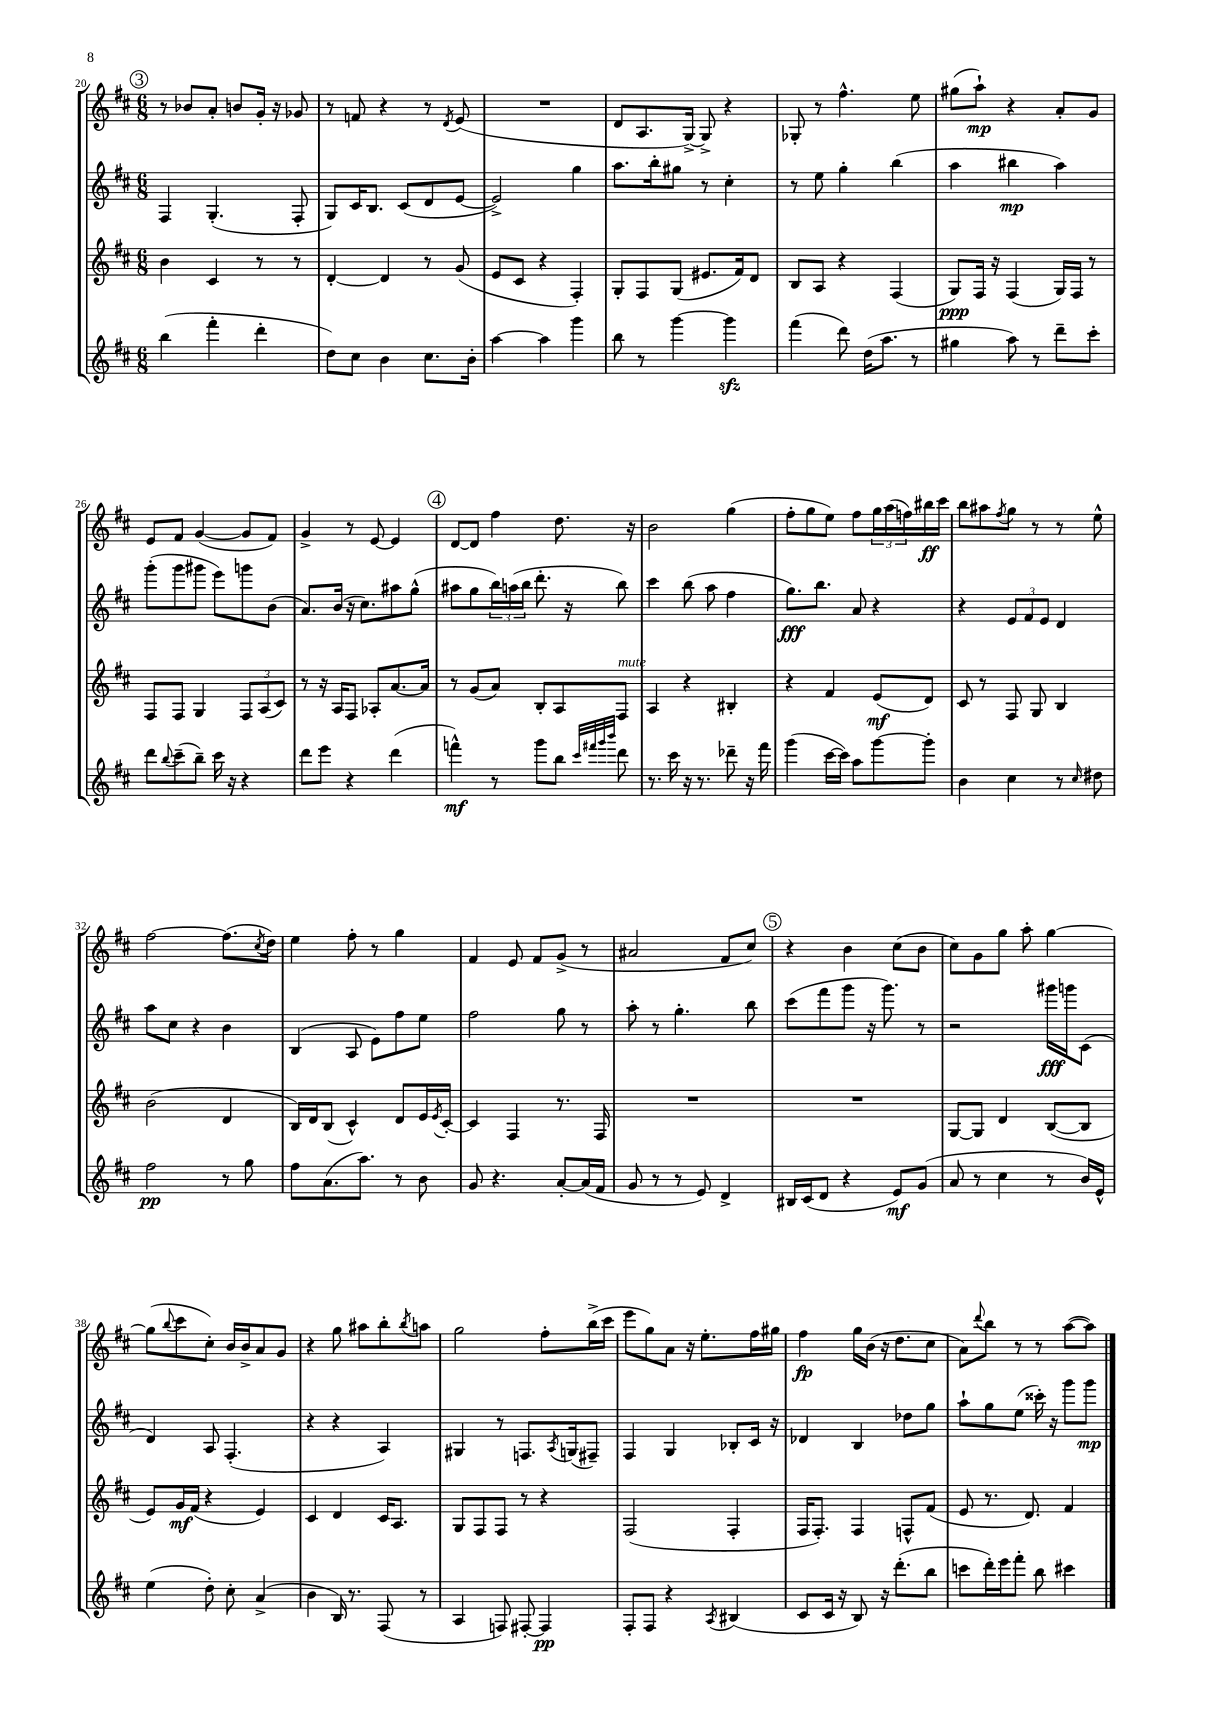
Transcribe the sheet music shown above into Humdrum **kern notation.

**kern	**kern	**kern	**kern
*staff4	*staff3	*staff2	*staff1
*clefG2	*clefG2	*clefG2	*clefG2
*k[f#c#]	*k[f#c#]	*k[f#c#]	*k[f#c#]
*M6/8	*M6/8	*M6/8	*M6/8
(4bb	4b	4F#	8r
.	.	.	8b-
4fff#'	4c#	(4.G'	8a'
.	.	.	8b
4ddd'	8r	.	16g'
.	.	.	16r
.	8r	8F#'	8g-
=	=	=	=
8dd)	[4d'	8G)	8r
8cc#	.	16c#	8f
.	.	8.B	.
4b	4d]	.	4r
.	.	(8c#	.
8.cc#	8r	8d	8r
.	.	.	8qd
.	(8g	[8e	(8e
16b'	.	.	.
=	=	=	=
[4aa	8e	2e^])	2.r
.	8c#	.	.
4aa]	4r	.	.
4ggg	4F#')	4gg	.
=	=	=	=
8bb	8G'	8.aa	8d
8r	8F#	.	8.A
.	.	16bb'	.
[4ggg	(8G	8gg#	.
.	.	.	[16G^)
.	8.e#	8r	8G^]
4ggg]	.	4cc#'	4r
.	16f#)	.	.
.	8d	.	.
=	=	=	=
(4fff#	8B	8r	8G-'
.	8A	8ee	8r
8ddd)	4r	4gg'	4.ff#^^
(16dd	.	.	.
8.aa	.	.	.
.	(4F#	(4bb	.
8r	.	.	8ee
=	=	=	=
4gg#	8G)	4aa	(8gg#
.	16F#	.	8aa`)
.	16r	.	.
8aa)	(4F#	4bb#	4r
8r	.	.	.
8ddd~	16G)	4aa)	8a'
.	16F#	.	.
8ccc#'	8r	.	8g
=	=	=	=
8ddd	8F#	(8ggg'	8e
8qqbb	.	.	.
(8ccc#~	8F#	8ggg	8f#
8bb~)	4G	8ggg#	([4g
16ccc#	.	8eee)	.
16r	.	.	.
4r	12F#	8ggg	8g]
.	(12A	.	.
.	.	(8b	8f#)
.	12c#)	.	.
=	=	=	=
8ddd	8r	8.a)	4g^
8eee	16r	.	.
.	16A	(16b	.
4r	8F#	16r	8r
.	.	8.cc#)	.
.	8A-'	.	[8e
(4ddd	[8.a	8aa#	4e]
.	.	(8gg^^	.
.	16a]	.	.
=	=	=	=
4fff^^)	8r	8aa#	[8d
.	(8g	8gg	8d]
8r	8a)	24bb)	4ff#
.	.	(24aa	.
.	.	24bb	.
8ggg	8B'	8.ddd'	.
8bb	8A	.	8.dd
.	.	16r	.
32qqccc#	.	.	.
32qqfff#	.	.	.
32qqggg	.	.	.
32qqbbb	.	.	.
8ddd	8F#	8bb)	.
.	.	.	16r
=	=	=	=
8.r	4A	4ccc#	2b
16ccc#	.	.	.
16r	4r	(8bb	.
8.r	.	.	.
.	.	8aa	.
8ddd-~	4B#'	4ff#	(4gg
16r	.	.	.
16fff#	.	.	.
=	=	=	=
(4ggg	4r	8.gg)	8ff#'
.	.	.	8gg
.	.	8.bb	.
[16ccc#	4f#	.	8ee)
16ccc#])	.	.	.
8aa	.	8a	8ff#
[8ggg	(8e	4r	24gg
.	.	.	(24aa
.	.	.	24ff)
8ggg']	8d)	.	16bb#
.	.	.	16ccc#
=	=	=	=
4b	8c#	4r	8bb
.	8r	.	8aa#
.	.	.	8qff#
4cc#	8F#	12e	8gg
.	.	12f#	.
.	8G	.	8r
.	.	12e	.
8r	4B	4d	8r
16qqcc#	.	.	.
8dd#	.	.	8ee^^
=	=	=	=
2ff#	(2b	8aa	[2ff#
.	.	8cc#	.
.	.	4r	.
8r	4d	4b	(8.ff#]
8gg	.	.	.
.	.	.	8qcc#
.	.	.	16dd)
=	=	=	=
8ff#	16B)	(4B	4ee
.	16d	.	.
(8.a	(8B	.	.
.	4c#^^)	8A	8ff#'
8.aa)	.	.	.
.	.	8e)	8r
8r	8d	8ff#	4gg
8b	16e	8ee	.
.	8qe	.	.
.	[16c#'	.	.
=	=	=	=
8g	4c#]	2ff#	4f#
4.r	.	.	.
.	4F#	.	8e
.	.	.	8f#
[8a'	8.r	8gg	(8g^
(16a]	.	8r	8r
16f#	16F#	.	.
=	=	=	=
8g	2.r	8aa'	2a#
8r	.	8r	.
8r	.	4.gg'	.
8e)	.	.	.
4d^	.	.	8f#
.	.	8bb	8cc#)
=	=	=	=
16B#	2.r	(8ccc#	4r
(16c#	.	.	.
8d	.	8fff#	.
4r	.	8ggg	4b
.	.	16r	.
.	.	8.ggg)	.
8e)	.	.	(8cc#
(8g	.	8r	8b
=	=	=	=
8a	[8G	2r	8cc#)
8r	8G]	.	8g
4cc#	4d	.	8gg
.	.	.	8aa'
8r	([8B	16ggg#	[4gg
.	.	16ggg	.
16b)	8B]	(8c#	.
16e^^	.	.	.
=	=	=	=
(4ee	8e)	4d)	(8gg]
.	.	.	8qqbb
.	16g	.	8ccc#
.	(16f#	.	.
8dd')	4r	8A	8cc#')
8cc#'	.	(4.F#'	16b
.	.	.	16b^
(4a^	4e)	.	8a
.	.	.	8g
=	=	=	=
4b	4c#	4r	4r
16B)	4d	4r	8gg
8.r	.	.	.
.	.	.	8aa#
(8F#	16c#	4A)	8bb'
.	8.A	.	.
.	.	.	8qbb
8r	.	.	8aa
=	=	=	=
4A	8G	4G#	2gg
.	8F#	.	.
8F)	8F#	8r	.
[8F#'	8r	8.F	.
4F#]	4r	.	8ff#'
.	.	8qA	.
.	.	(16G	.
.	.	8F#~)	(16bb^
.	.	.	16ccc#
=	=	=	=
8F#'	(2F#	4F#	8eee
8F#	.	.	8gg)
4r	.	4G	8a
.	.	.	16r
.	.	.	8.ee'
8qA	.	.	.
(4B#	4F#'	8B-'	.
.	.	16c#	16ff#
.	.	16r	16gg#
=	=	=	=
8c#	16F#	4d-	4ff#
.	8.F#')	.	.
16c#	.	.	.
16r	.	.	.
8B)	4F#	4B	16gg
.	.	.	(16b
16r	.	.	16r
(8.ddd'	.	.	8.dd
.	8F^^	8dd-	.
8bb	(8f#	8gg	8cc#
=	=	=	=
8ccc	8e	8aa`	8a)
.	.	.	8qqddd
16ddd')	8.r	8gg	8bb
16eee	.	.	.
8fff#'	.	(8ee	8r
.	8.d)	.	.
8bb	.	16ccc##')	8r
.	.	16r	.
4ccc#	4f#	8ggg	([8aa
.	.	8ggg	8aa])
==	==	==	==
*-	*-	*-	*-
